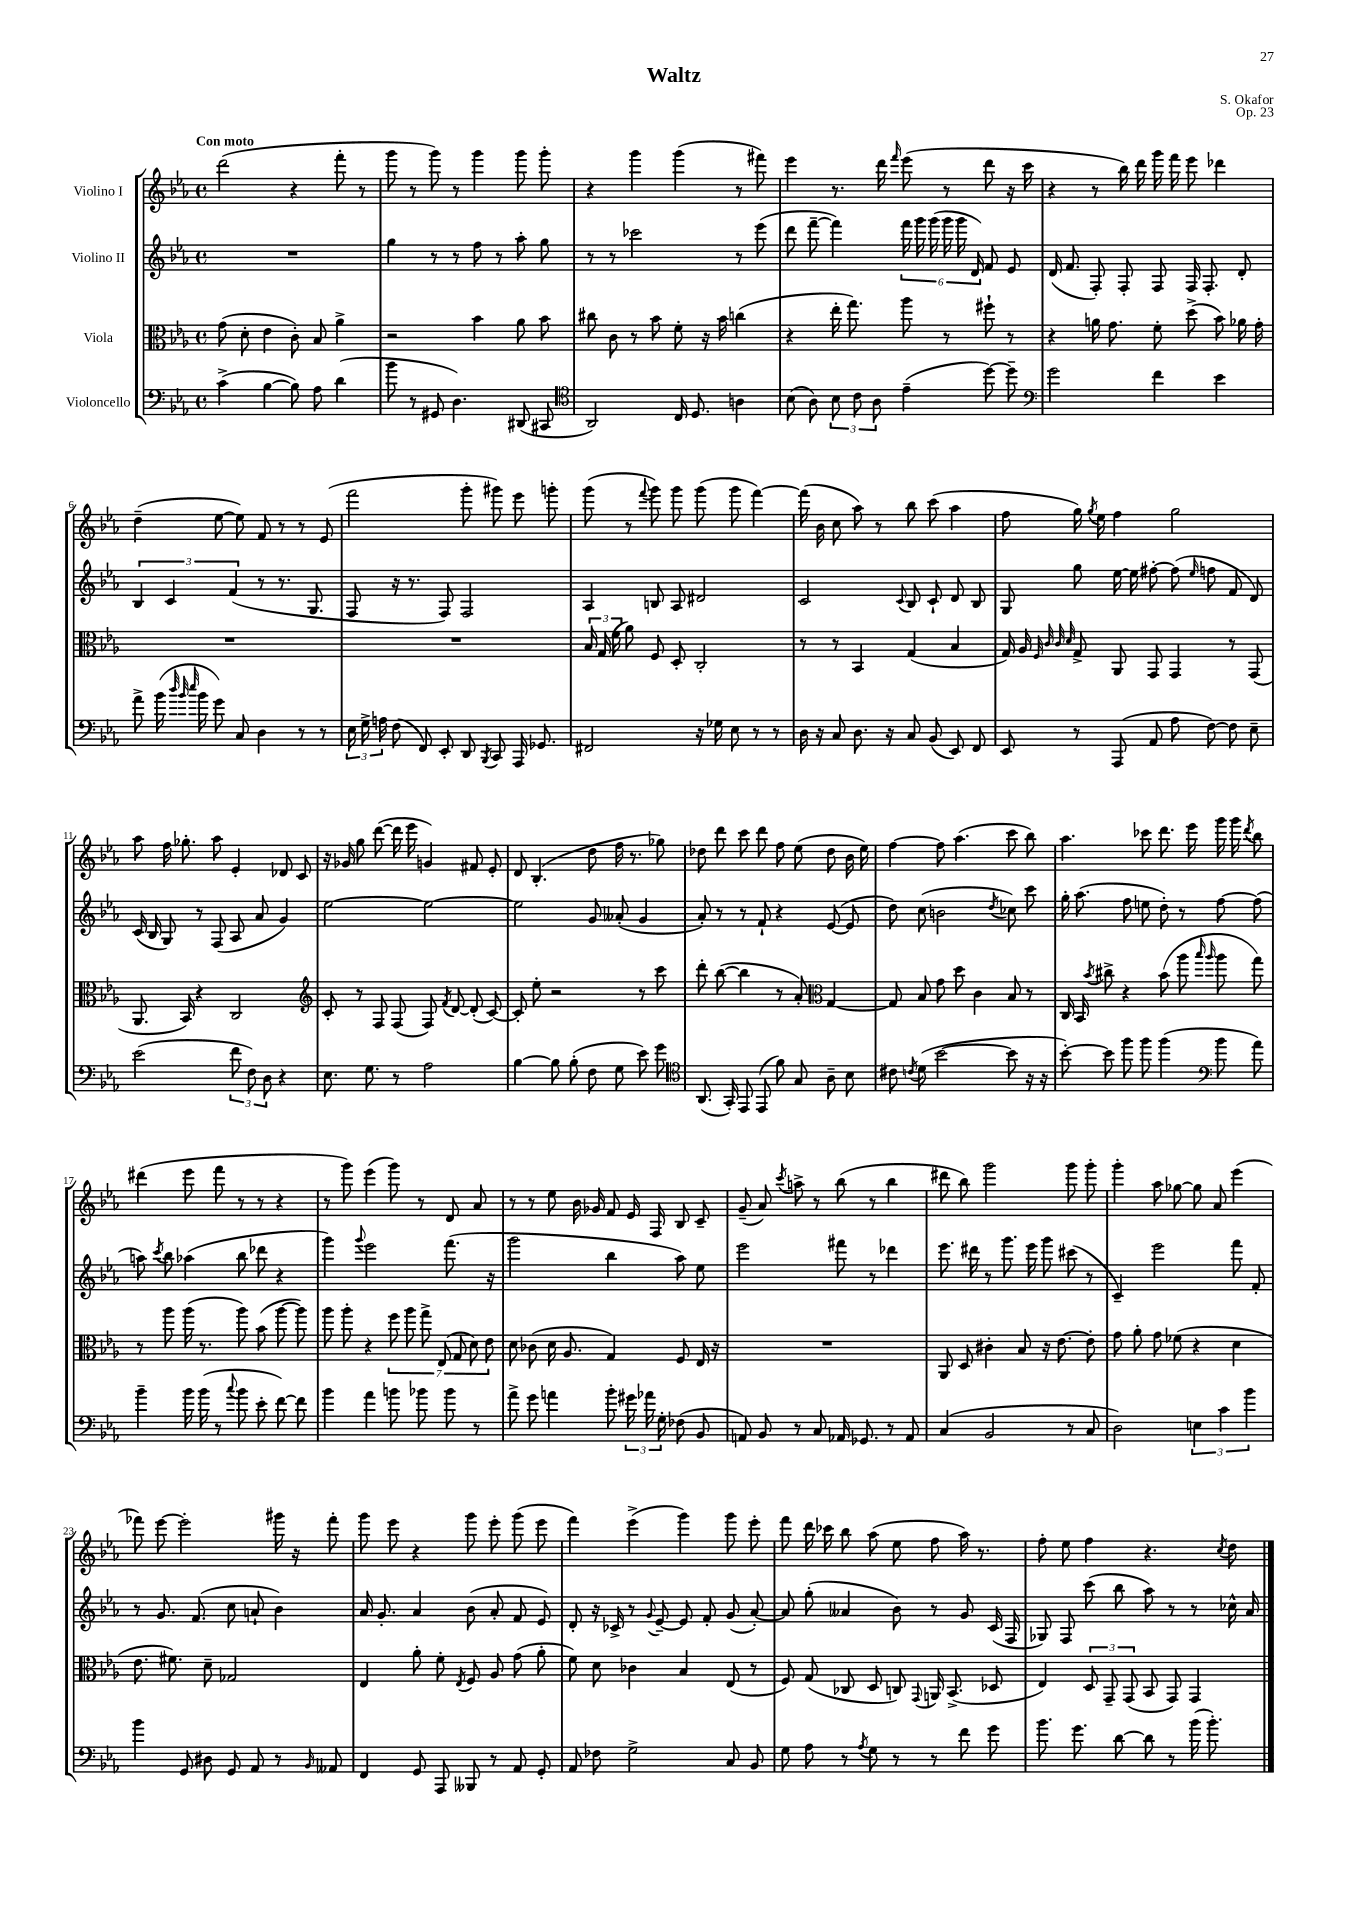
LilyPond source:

\header { title = "Waltz" composer = "S. Okafor" opus = "Op. 23" }
<<
\new StaffGroup <<
\new Staff = "s0" \with { instrumentName = "Violino I" } {
    \clef treble \key ees \major \defaultTimeSignature \time 4/4 \tempo "Con moto"
    \autoBeamOff d'''2( r4 f'''8-. r8 |
    g'''8 r8 g'''8) r8 g'''4 g'''8 g'''8-. |
    r4 g'''4 g'''4( r8 fis'''8) |
    ees'''4 r8. d'''16 \grace { f'''16 } ees'''8( r8 d'''8 r16 c'''16 |
    r4 r8 bes''16) d'''16 g'''16 f'''16 ees'''8 des'''4 |
    d''4--( ees''8~ ees''8) f'8 r8 r8 ees'8( |
    f'''2 g'''8-. gis'''8) ees'''8 g'''8-. |
    g'''8( r8 \appoggiatura { f'''8 } g'''8) g'''8 g'''8( g'''8 f'''4~) |
    f'''16( bes'16 c''8 aes''8) r8 bes''8 c'''8( aes''4 |
    f''8 g''16) \acciaccatura { g''8 } ees''16 f''4 g''2 |
    aes''8 f''16 ges''8.-. aes''8 ees'4-. des'8 c'8 |
    r16 ges'16 g''8 d'''8~( d'''16 ees'''16 g'4) fis'8 ees'8-. |
    d'8 bes4.-.( d''8 f''16 r8. ges''8) |
    des''8 d'''8 c'''8 d'''8 f''8 ees''8( des''8 bes'16 ees''16) |
    f''4~ f''8 aes''4.( c'''8 bes''8) |
    aes''4. ces'''8 d'''8. ees'''16 g'''16 g'''16 \acciaccatura { d'''8 } bes''8 |
    dis'''4( ees'''8 f'''8 r8 r8 r4 |
    r8 g'''8) ees'''4( g'''8) r8 d'8 aes'8 |
    r8 r8 ees''8 bes'16 ges'16 f'8 ees'16 f16 bes8 c'8-- |
    g'8--( aes'8) \acciaccatura { c'''8 } a''8-> r8 bes''8( r8 bes''4 |
    dis'''8 bes''8) g'''2 g'''8 g'''8-. |
    g'''4-. aes''8 ges''8~ ges''8 aes'8 ees'''4( |
    fes'''8) ees'''8~ ees'''2-. gis'''16 r16 fes'''8-. |
    g'''8 ees'''8 r4 g'''8 ees'''8-. g'''8( ees'''8 |
    f'''4) ees'''4->( g'''4) g'''8 ees'''8-. |
    f'''8 d'''16 ces'''16 bes''8 aes''8( ees''8 f''8 aes''16) r8. |
    f''8-. ees''8 f''4 r4. \acciaccatura { c''8 } d''8 \bar "|." |
}
\new Staff = "s1" \with { instrumentName = "Violino II" } {
    \clef treble \key ees \major \defaultTimeSignature \time 4/4
    \autoBeamOff R1 |
    g''4 r8 r8 f''8 r8 aes''8-. g''8 |
    r8 r8 ces'''2 r8 ees'''8( |
    d'''8 f'''8~-- f'''4) \tuplet 6/4 { f'''16 g'''16 g'''16( g'''16 g'''16 d'16) } f'8 ees'8 |
    d'16( f'8. f8-.) f8-. f8 f16 f8.-. d'8-. |
    \tuplet 3/2 { bes4 c'4 f'4( } r8 r8. g8. |
    f8 r16 r8. f8) f2 |
    aes4 b8 aes8 dis'2 |
    c'2 \appoggiatura { c'8 } bes8 c'8-! d'8 bes8 |
    g8 g''8 ees''16~ ees''16 fis''8~-. fis''8( \grace { ees''16 } f''8 f'8 d'8) |
    c'16( bes16 g8) r8 f8( aes8 aes'8 g'4) |
    ees''2~ ees''2~ |
    ees''2 g'8 aeses'8-.( g'4 |
    aes'8-.) r8 r8 f'8-! r4 ees'8~( ees'8 |
    d''8) c''8( b'2 \acciaccatura { d''8 } ces''8) c'''8 |
    g''16-. aes''8.( f''8 e''8 d''8-.) r8 f''8~ f''8( |
    a''8) \acciaccatura { c'''8 } bes''8 aes''4( bes''8 des'''8 r4 |
    g'''4) \appoggiatura { g'''8 } ees'''2 f'''8.( r16 |
    g'''2 bes''4 aes''8) ees''8 |
    ees'''2 fis'''8 r8 des'''4 |
    ees'''8. dis'''16 r8 g'''8. ees'''16 g'''8 cis'''8( r8 |
    c'4--) ees'''2 f'''8 f'8-. |
    r8 g'8. f'8.( c''8 a'8-! bes'4) |
    aes'16 g'8.-. aes'4 bes'8( aes'8-. f'8 ees'8) |
    d'8-. r16 ces'16-> r8 \appoggiatura { g'8 } ees'8~-- ees'8 f'8-. g'8( aes'8~-.) |
    aes'8 g''8-.( aeses'4 bes'8) r8 g'8 c'16( f16 |
    ges8) f8 c'''8( bes''8 aes''8) r8 r8 ces''16-^ aes'16 \bar "|." |
}
\new Staff = "s2" \with { instrumentName = "Viola" } {
    \clef alto \key ees \major \defaultTimeSignature \time 4/4
    \autoBeamOff g'8( d'8-. ees'4 c'8-.) bes8 aes'4-> |
    r2 bes'4 aes'8 bes'8 |
    cis''8 c'8 r8 bes'8 f'8-. r16 bes'16 c''4( |
    r4 ees''16-. g''8.) aes''8 r8 fis''8-! r8 |
    r4 a'16 g'8. f'8-. d''8->( bes'8) aes'16 g'16-. |
    R1 |
    R1 |
    \tuplet 3/2 { bes16 g16( f'16 } aes'8) f8 d8-. c2-. |
    r8 r8 bes,4 g4( bes4 |
    g16) aes16 \grace { f32 c'32 c'32 d'32 } g8-> aes,8 g,8 g,4 r8 g,8( |
    aes,8. bes,16) r4 c2 |
    \clef treble c'8-. r8 f8 f8( f8) \acciaccatura { f'8 } d'8~ d'8-.( c'8~) |
    c'8-. ees''8-. r2 r8 c'''8 |
    d'''8-. bes''8~( bes''4 r8 aes'8-.) \clef alto g4~ |
    g8 bes8 g'8 d''8 c'4 bes8 r8 |
    c16 bes,16 \acciaccatura { bes'8 } cis''8-> r4 bes'8( aes''8 \grace { bes''16 aes''16 } aes''8 g''8) |
    r8 aes''8 aes''16( r8. aes''8) bes'8( aes''8~ aes''8) |
    aes''8 aes''8-. r4 \tuplet 7/4 { f''8 aes''8 g''8-> ees8( g8 d'8) ees'8 } |
    d'8 ces'8( d'16 aes8. g4) f8 ees16 r16 |
    R1 |
    aes,8 d8 cis'4-. bes8 r16 ees'8.~ ees'8-. |
    g'8 aes'8-. g'8 fes'8( r4 d'4 |
    ees'8. fis'8.) d'8-- ges2 |
    ees4 aes'8-. f'8-. \acciaccatura { ees8 } f8 aes8 g'8( aes'8-. |
    f'8) d'8 ces'4 bes4 ees8( r8 |
    f8) g8( ces8 d8 c8) \appoggiatura { g,8 } a,16 bes,8.->( des8 |
    ees4) \tuplet 3/2 { d8 g,8-- g,8( } bes,8 g,8) g,4 \bar "|." |
}
\new Staff = "s3" \with { instrumentName = "Violoncello" } {
    \clef bass \key ees \major \defaultTimeSignature \time 4/4
    \autoBeamOff c'4->( bes4~ bes8) aes8 d'4( |
    bes'8 r8 gis,8 d4.) dis,8( cis,8 |
    \clef tenor aes,2) c16 d8. a4 |
    bes8( aes8) \tuplet 3/2 { bes8 c'8 aes8 } ees'4--( d''8~) d''8-- |
    \clef bass g'2 f'4 ees'4 |
    aes'8-> bes'16( \grace { d''32 bes'32 ees''32 } bes'16 g'8) c8 d4 r8 r8 |
    \tuplet 3/2 { ees16 g16-> a16 } f8( f,8) ees,8-. d,8 \acciaccatura { bes,,8 } c,8 aes,,16 ges,8. |
    fis,2 r16 ges16 ees8 r8 r8 |
    d16 r16 c8 d8. r16 c8 bes,8( ees,8) f,8 |
    ees,8 r8 aes,,8( aes,8 aes8 f8~) f8 ees8-- |
    ees'2( \tuplet 3/2 { f'8 f8) d8 } r4 |
    ees8. g8. r8 aes2 |
    bes4~ bes8 bes8-.( f8 g8 ees'8) g'8 |
    \clef tenor aes,8.( g,16-.) ees,8 ees,8( f'8) g8 aes8-- bes8 |
    cis'8 \acciaccatura { c'8 } d'8( bes'2~ bes'8 r16 r16 |
    bes'8~-.) bes'8 f''8 f''8 f''4( \clef bass bes'8 aes'8) |
    bes'4-- bes'16 bes'16( r8 \appoggiatura { c''8 } bes'8 ees'8-. f'8~) f'8 |
    bes'4 aes'4 b'8 bes'8 bes'8 r8 |
    aes'8-> g'8 a'4 bes'8-. \tuplet 3/2 { gis'16 aes'16 g16-. } fes8( bes,8 |
    a,8) bes,8 r8 c8 aes,16 ges,8. r8 aes,8 |
    c4( bes,2 r8 c8 |
    d2) \tuplet 3/2 { e4 c'4 bes'4 } |
    bes'4 g,8 dis8 g,8 aes,8 r8 \grace { bes,16 } aeses,8 |
    f,4 g,8 aes,,8 beses,,8 r8 aes,8 g,8-. |
    aes,8 fes8 g2-> c8 bes,8 |
    g8 aes8 r8 \acciaccatura { aes8 } g8 r8 r8 f'8 g'8 |
    bes'8. g'8. d'8~ d'8 r8 bes'16( bes'8.-.) \bar "|." |
}
>>
>>
